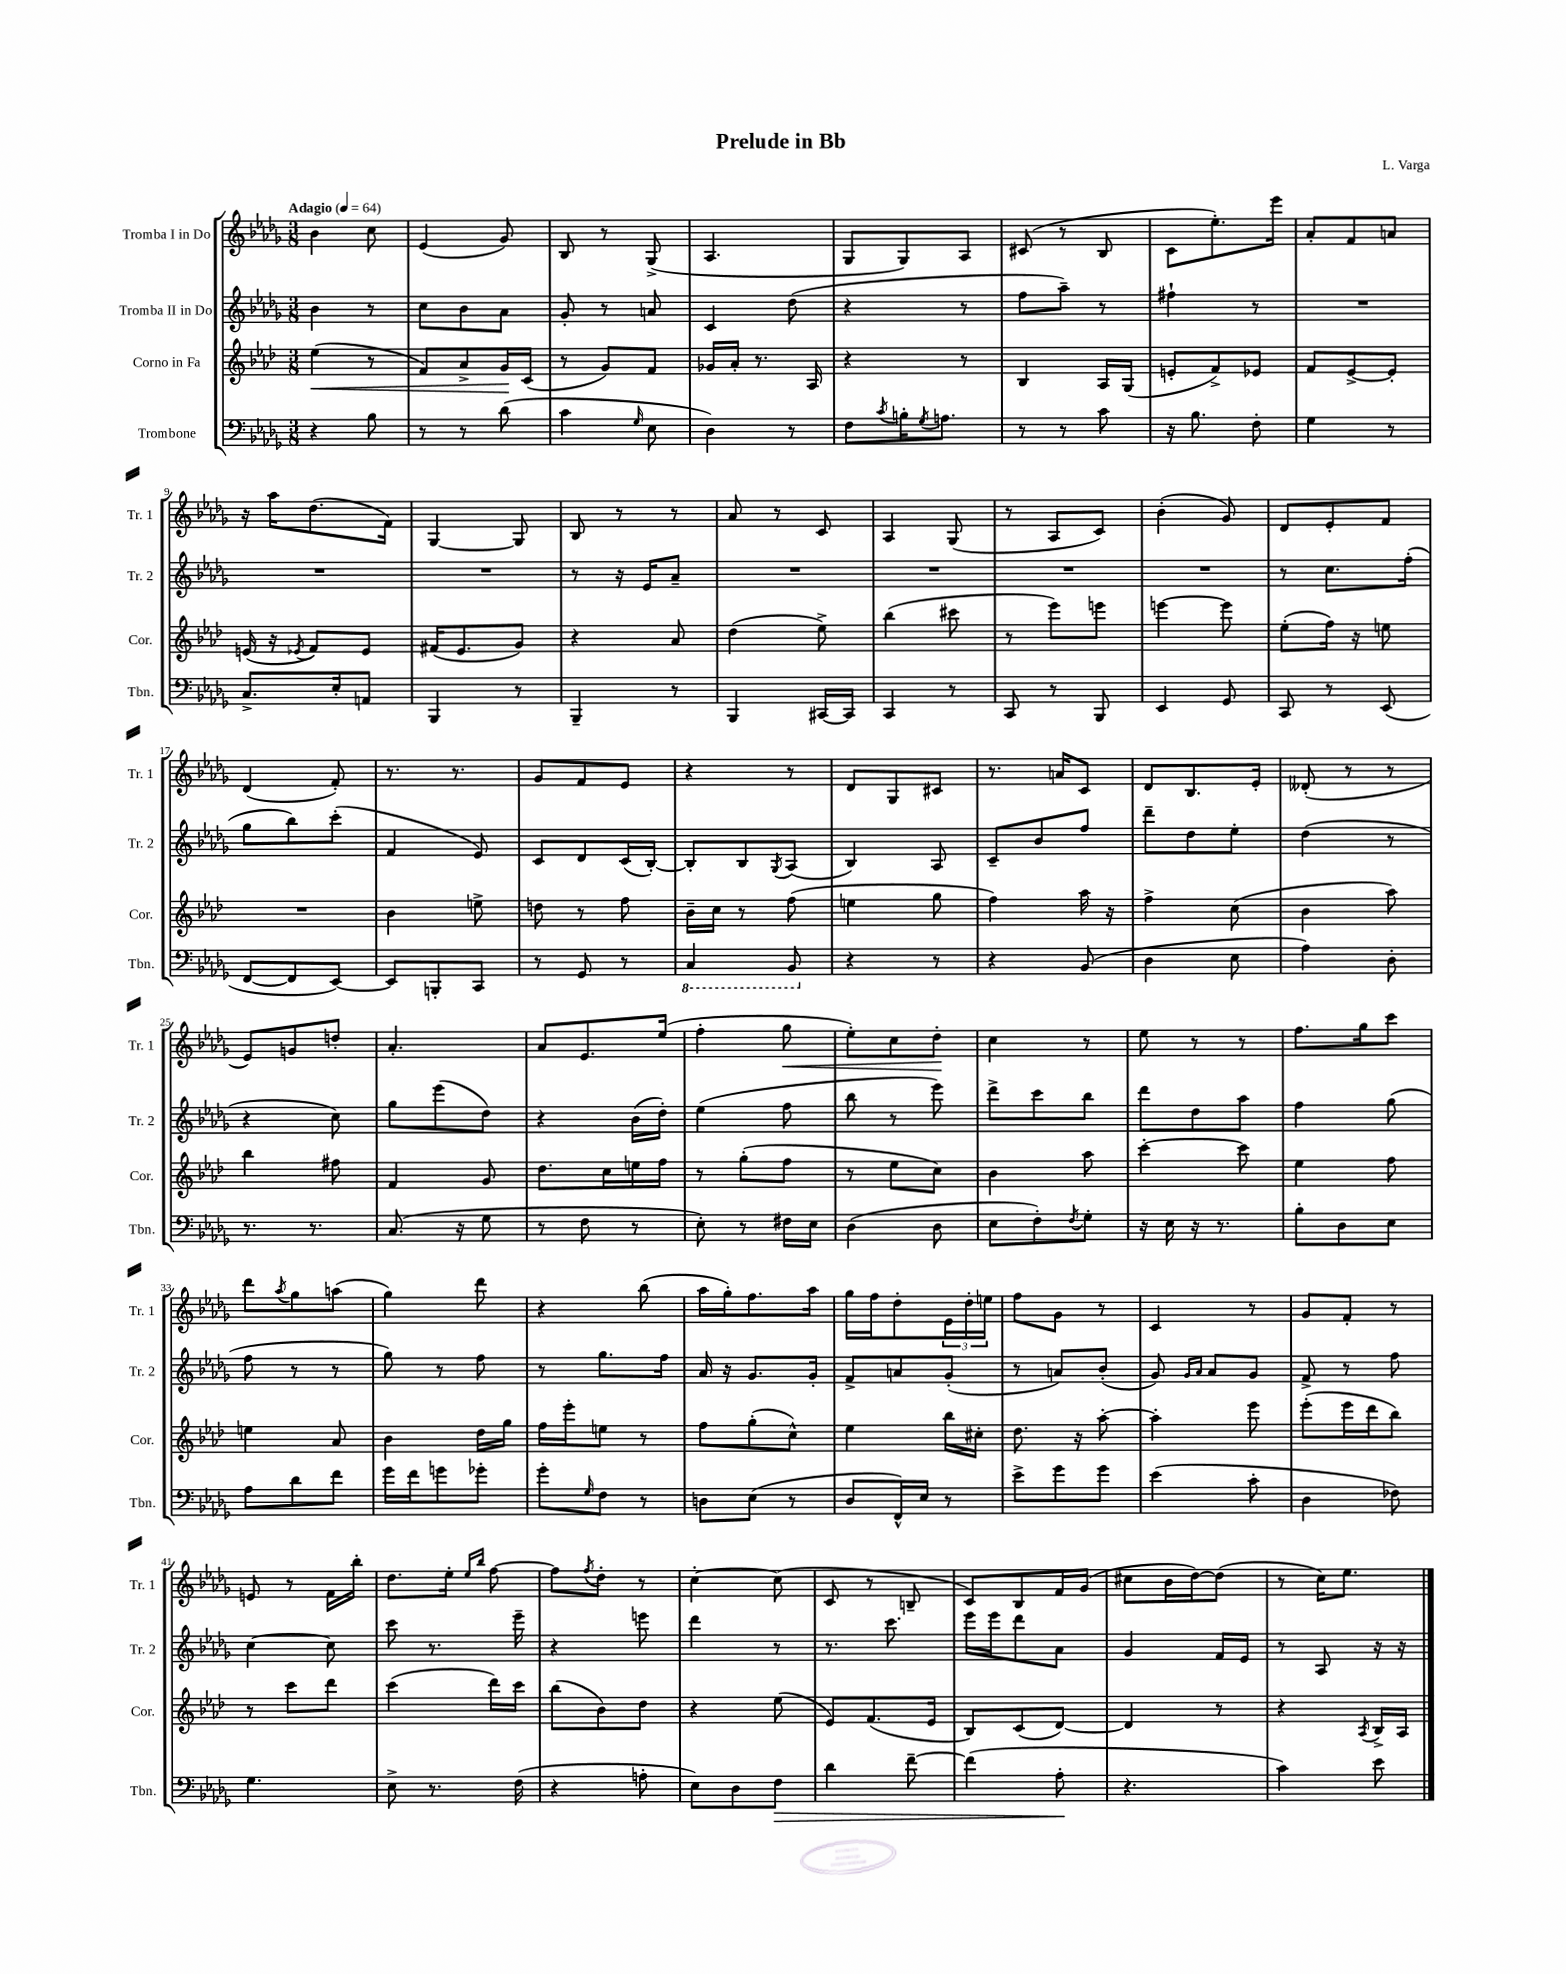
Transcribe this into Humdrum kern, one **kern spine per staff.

**kern	**dynam	**kern	**dynam	**kern	**kern	**dynam
*part4	*part4	*part3	*part3	*part2	*part1	*part1
*staff4	*staff4	*staff3	*staff3	*staff2	*staff1	*staff1
*I"Trombone	*	*I"Corno in Fa	*	*I"Tromba II in Do	*I"Tromba I in Do	*
*I'Tbn.	*	*I'Cor.	*	*I'Tr. 2	*I'Tr. 1	*
*clefF4	*	*clefG2	*	*clefG2	*clefG2	*
*k[b-e-a-d-g-]	*	*k[b-e-a-d-]	*	*k[b-e-a-d-g-]	*k[b-e-a-d-g-]	*
*M3/8	*	*M3/8	*	*M3/8	*M3/8	*
*MM64	*	*MM64	*	*MM64	*MM64	*
=1	=1	=1	=1	=1	=1	=1
!	!	!	!	!	!LO:TX:a:B:t=Adagio	!
!	!	!	!LO:HP:b	!	!	!
4r	.	(4ee-\	<	4b-\	4b-\	.
8B-\	.	8r	.	8r	8cc\	.
=2	=2	=2	=2	=2	=2	=2
8r	.	8f/L)	.	8cc\L	(4e-/	.
8r	.	8a-^/	.	8b-\	.	.
(8d-\	.	16g/L	.	8a-\J	8g-/)	.
.	.	(16c/JJ	[	.	.	.
=3	=3	=3	=3	=3	=3	=3
4c\	.	8r	.	8g-'/	8B-/	.
.	.	8g/L)	.	8r	8r	.
16qqG-/	.	.	.	.	.	.
8E-\	.	8f/J	.	8an/	(8G-^/	.
=4	=4	=4	=4	=4	=4	=4
4D-\)	.	16g-X/LL	.	4c/	4.A-/	.
.	.	16a-'/JJ	.	.	.	.
.	.	8.r	.	.	.	.
8r	.	.	.	(8dd-\	.	.
.	.	16A-/	.	.	.	.
=5	=5	=5	=5	=5	=5	=5
8F\L	.	4r	.	4r	8G-/L	.
8qc/	.	.	.	.	.	.
16Bn'\K	.	.	.	.	8G-/)	.
8qG-/	.	.	.	.	.	.
8.An\J	.	.	.	.	.	.
.	.	8r	.	8r	8A-/J	.
=6	=6	=6	=6	=6	=6	=6
8r	.	4B-/	.	8ff\L	(8c#X/	.
8r	.	.	.	8aa-~\J)	8r	.
8c\	.	16A-/LL	.	8r	8B-/	.
.	.	(16G/JJ	.	.	.	.
=7	=7	=7	=7	=7	=7	=7
16r	.	8en'/L	.	4ff#X`\	8c\L	.
8.B-\	.	.	.	.	.	.
.	.	8f^/)	.	.	8.ee-'\)	.
8F'\	.	8e-X/J	.	8r	.	.
.	.	.	.	.	16eee-\Jk	.
=8	=8	=8	=8	=8	=8	=8
4G-\	.	8f/L	.	4.r	8a-'/L	.
.	.	[8e-^/	.	.	8f/	.
8r	.	8e-'/J]	.	.	8an/J	.
!!LO:LB:g=z
=9	=9	=9	=9	=9	=9	=9
8.C^/L	.	(16en/	.	4.r	16r	.
.	.	16r	.	.	16aa-\KL	.
.	.	8qe-X/	.	.	.	.
.	.	8f/L)	.	.	(8.dd-\	.
16E-'/k	.	.	.	.	.	.
8AAn/J	.	8e-/J	.	.	.	.
.	.	.	.	.	16f\Jk)	.
=10	=10	=10	=10	=10	=10	=10
4BBB-/	.	(16f#X/KL	.	4.r	[4G-/	.
.	.	8.e-/	.	.	.	.
8r	.	8g/J)	.	.	8G-/]	.
=11	=11	=11	=11	=11	=11	=11
4BBB-~/	.	4r	.	8r	8B-/	.
.	.	.	.	16r	8r	.
.	.	.	.	16e-/KL	.	.
8r	.	8a-/	.	8a-~/J	8r	.
=12	=12	=12	=12	=12	=12	=12
4BBB-/	.	(4dd-\	.	4.r	8a-/	.
.	.	.	.	.	8r	.
[16CC#X/LL	.	8ee-^\)	.	.	8c/	.
16CC#/JJ]	.	.	.	.	.	.
=13	=13	=13	=13	=13	=13	=13
4CC/	.	(4bb-\	.	4.r	4A-/	.
8r	.	8ccc#X\	.	.	(8G-/	.
=14	=14	=14	=14	=14	=14	=14
8CC/	.	8r	.	4.r	8r	.
8r	.	8eee-\L)	.	.	8A-/L	.
8BBB-/	.	8eeen\J	.	.	8c/J)	.
=15	=15	=15	=15	=15	=15	=15
4EE-/	.	[4eeen\	.	4.r	(4b-'\	.
8GG-/	.	8eee\]	.	.	8g-/)	.
=16	=16	=16	=16	=16	=16	=16
8CC/	.	(8ee-'\L	.	8r	8d-/L	.
8r	.	16ff\Jk)	.	8.cc\L	8e-'/	.
.	.	16r	.	.	.	.
(8EE-/	.	8een\	.	.	8f/J	.
.	.	.	.	(16ff'\Jk	.	.
!!LO:LB:g=z
=17	=17	=17	=17	=17	=17	=17
[8FF/L	.	4.r	.	8gg-\L	(4d-/	.
8FF/]	.	.	.	8bb-\)	.	.
[8EE-/J)	.	.	.	(8ccc'\J	8f'/)	.
=18	=18	=18	=18	=18	=18	=18
8EE-/L]	.	4b-\	.	4f/	8.r	.
8BBBn'/	.	.	.	.	.	.
.	.	.	.	.	8.r	.
8CC/J	.	8een^\	.	8e-/)	.	.
=19	=19	=19	=19	=19	=19	=19
8r	.	8ddn\	.	8c/L	8g-/L	.
8GG-/	.	8r	.	8d-/	8f/	.
8r	.	8ff\	.	(16c/L	8e-/J	.
.	.	.	.	[16B-'/JJ)	.	.
=20	=20	=20	=20	=20	=20	=20
*8ba	*	*	*	*	*	*
4CC/	.	16b-~\LL	.	8B-'/L]	4r	.
.	.	16cc\JJ	.	.	.	.
.	.	8r	.	8B-/	.	.
.	.	.	.	8qG-/	.	.
8BBB-/	.	(8ff\	.	(8A-/J	8r	.
=21	=21	=21	=21	=21	=21	=21
*X8ba	*	*	*	*	*	*
4r	.	4een\	.	4B-/)	8d-/L	.
.	.	.	.	.	8G-/	.
8r	.	8gg\	.	8A-/	8c#X/J	.
=22	=22	=22	=22	=22	=22	=22
4r	.	4ff\)	.	8c~/L	8.r	.
.	.	.	.	8b-/	.	.
.	.	.	.	.	16an/KL	.
(8BB-/	.	16aa-\	.	8ff/J	8c/J	.
.	.	16r	.	.	.	.
=23	=23	=23	=23	=23	=23	=23
4D-\	.	4ff^\	.	8ddd-~\L	8d-/L	.
.	.	.	.	8dd-\	8.B-/	.
8E-\	.	(8cc\	.	8ee-'\J	.	.
.	.	.	.	.	16e-'/Jk	.
=24	=24	=24	=24	=24	=24	=24
4A-\)	.	4b-\	.	(4dd-\	(8d--X'/	.
.	.	.	.	.	8r	.
8D-'\	.	8aa-\)	.	8r	8r	.
!!LO:LB:g=z
=25	=25	=25	=25	=25	=25	=25
8.r	.	4bb-\	.	4r	8e-/L)	.
.	.	.	.	.	8gn/	.
8.r	.	.	.	.	.	.
.	.	8ff#X\	.	8cc\)	8ddn'/J	.
=26	=26	=26	=26	=26	=26	=26
(8.C/	.	4f/	.	8gg-\L	4.a-'/	.
.	.	.	.	(8eee-\	.	.
16r	.	.	.	.	.	.
8G-\	.	8g/	.	8dd-\J)	.	.
=27	=27	=27	=27	=27	=27	=27
8r	.	8.dd-\L	.	4r	8a-/L	.
8F\	.	.	.	.	8.e-/	.
.	.	16cc\L	.	.	.	.
8r	.	16een\	.	(16b-\LL	.	.
.	.	16ff\JJ	.	16dd-'\JJ)	(16ee-/Jk	.
=28	=28	=28	=28	=28	=28	=28
8E-'\)	.	8r	.	(4ee-\	4ff'\	.
8r	.	(8gg'\L	.	.	.	.
!	!	!	!	!	!	!LO:HP:b
16F#X\LL	.	8ff\J	.	8ff\	8gg-\	<
16E-\JJ	.	.	.	.	.	.
=29	=29	=29	=29	=29	=29	=29
(4D-\	.	8r	.	8bb-\	8ee-'\L)	.
.	.	8ee-\L	.	8r	8cc\	.
8D-\	.	8cc\J)	.	8eee-\)	8dd-'\J	.
.	.	.	.	.	.	[
=30	=30	=30	=30	=30	=30	=30
8E-\L	.	4b-\	.	8ddd-^\L	4cc\	.
8F'\)	.	.	.	8ccc\	.	.
8qF/	.	.	.	.	.	.
8G-'\J	.	8aa-\	.	8bb-\J	8r	.
=31	=31	=31	=31	=31	=31	=31
16r	.	[4ccc'\	.	8ddd-\L	8ee-\	.
16E-\	.	.	.	.	.	.
16r	.	.	.	8dd-\	8r	.
8.r	.	.	.	.	.	.
.	.	8ccc\]	.	8aa-\J	8r	.
=32	=32	=32	=32	=32	=32	=32
8B-'\L	.	4ee-\	.	4ff\	8.ff\L	.
8D-\	.	.	.	.	.	.
.	.	.	.	.	16gg-\k	.
8E-\J	.	8ff\	.	(8gg-\	8ccc\J	.
!!LO:LB:g=z
=33	=33	=33	=33	=33	=33	=33
8A-\L	.	4een\	.	8ff\	8ddd-\L	.
.	.	.	.	.	8qaa-/	.
8d-\	.	.	.	8r	8gg-\	.
8f\J	.	8a-/	.	8r	(8aan\J	.
=34	=34	=34	=34	=34	=34	=34
16g-\LL	.	4b-\	.	8gg-\)	4gg-\)	.
16f\J	.	.	.	.	.	.
8gn\	.	.	.	8r	.	.
8g-X'\J	.	16dd-\LL	.	8ff\	8ddd-\	.
.	.	16gg\JJ	.	.	.	.
=35	=35	=35	=35	=35	=35	=35
8g-'\L	.	16ff\LL	.	8r	4r	.
.	.	16eee-'\J	.	.	.	.
16qqG-/	.	.	.	.	.	.
8F\J	.	8een\J	.	8.gg-\L	.	.
8r	.	8r	.	.	(8bb-\	.
.	.	.	.	16ff\Jk	.	.
=36	=36	=36	=36	=36	=36	=36
8Dn\L	.	8ff\L	.	16a-/	16aa-\LL	.
.	.	.	.	16r	16gg-'\J)	.
(8E-\J	.	(8gg'\	.	8.g-/L	8.ff\	.
8r	.	8cc^^\J)	.	.	.	.
.	.	.	.	16g-'/Jk	16aa-\Jk	.
=37	=37	=37	=37	=37	=37	=37
8D-/L	.	4ee-\	.	8f^/L	16gg-\LL	.
.	.	.	.	.	16ff\J	.
16FF^^/L)	.	.	.	8an/	8dd-'\	.
16E-/JJ	.	.	.	.	.	.
8r	.	16bb-\LL	.	(8g-'/J	24e-\L	.
.	.	.	.	.	24dd-'\	.
.	.	16cc#X'\JJ	.	.	.	.
.	.	.	.	.	24een\JJ	.
=38	=38	=38	=38	=38	=38	=38
8e-^\L	.	8.dd-\	.	8r	8ff\L	.
8g-\	.	.	.	8an/L)	8g-\J	.
.	.	16r	.	.	.	.
8g-\J	.	[8aa-'\	.	(8b-'/J	8r	.
=39	=39	=39	=39	=39	=39	=39
(4e-\	.	4aa-'\]	.	8g-/)	4c/	.
.	.	.	.	16qqg-/LL	.	.
.	.	.	.	16qqa-/JJ	.	.
.	.	.	.	8a-/L	.	.
8c'\	.	8eee-\	.	8g-/J	8r	.
=40	=40	=40	=40	=40	=40	=40
4D-\	.	(8eee-'\L	.	8f^/	8g-/L	.
.	.	16eee-\L	.	8r	8f'/J	.
.	.	16ddd-\J	.	.	.	.
8F-X\)	.	8bb-\J)	.	8ff\	8r	.
!!LO:LB:g=z
=41	=41	=41	=41	=41	=41	=41
4.G-\	.	8r	.	[4cc\	8en/	.
.	.	8ccc\L	.	.	8r	.
.	.	8ddd-\J	.	8cc\]	16f\LL	.
.	.	.	.	.	16bb-'\JJ	.
=42	=42	=42	=42	=42	=42	=42
8E-^\	.	(4ccc\	.	8ccc\	8.dd-\L	.
8.r	.	.	.	8.r	.	.
.	.	.	.	.	16ee-'\Jk	.
.	.	.	.	.	16qqee-/LL	.
.	.	.	.	.	16qqbb-/JJ	.
.	.	16ddd-\LL)	.	.	[8ff\	.
(16F\	.	16ccc\JJ	.	16eee-~\	.	.
=43	=43	=43	=43	=43	=43	=43
4r	.	(8bb-\L	.	4r	8ff\L]	.
.	.	.	.	.	8qff/	.
.	.	8b-\)	.	.	8dd-'\J	.
8An'\	.	8dd-\J	.	8eeen\	8r	.
=44	=44	=44	=44	=44	=44	=44
8E-\L)	.	4r	.	4ddd-\	[4cc'\	.
8D-\	.	.	.	.	.	.
!	!LO:HP:b	!	!	!	!	!
8F\J	>	(8ee-\	.	8r	(8cc\]	.
=45	=45	=45	=45	=45	=45	=45
4d-\	.	8e-/L)	.	8.r	8c/	.
.	.	(8.f/	.	.	8r	.
.	.	.	.	8.ccc\	.	.
[8f~\	.	.	.	.	8Bn~/	.
.	.	16e-/Jk	.	.	.	.
=46	=46	=46	=46	=46	=46	=46
(4f\]	.	8B-/L)	.	16eee-\LL	8c/L)	.
.	.	.	.	16eee-\J	.	.
.	.	(8c/	.	8ddd-\	8B-/	.
8A-'\	.	[8d-/J)	.	8a-\J	16f/L	.
.	.	.	.	.	(16g-/JJ	.
.	]	.	.	.	.	.
=47	=47	=47	=47	=47	=47	=47
4.r	.	4d-/]	.	4g-/	8cc#X\L	.
.	.	.	.	.	16b-\L	.
.	.	.	.	.	[16dd-\J)	.
.	.	8r	.	16f/LL	(8dd-\J]	.
.	.	.	.	16e-/JJ	.	.
=48	=48	=48	=48	=48	=48	=48
4c\)	.	4r	.	8r	8r	.
.	.	.	.	8A-/	16cc\KL)	.
.	.	.	.	.	8.ee-\J	.
.	.	8qA-/	.	.	.	.
8e-\	.	16B-^/LL	.	16r	.	.
.	.	16A-/JJ	.	16r	.	.
==	==	==	==	==	==	==
*-	*-	*-	*-	*-	*-	*-
